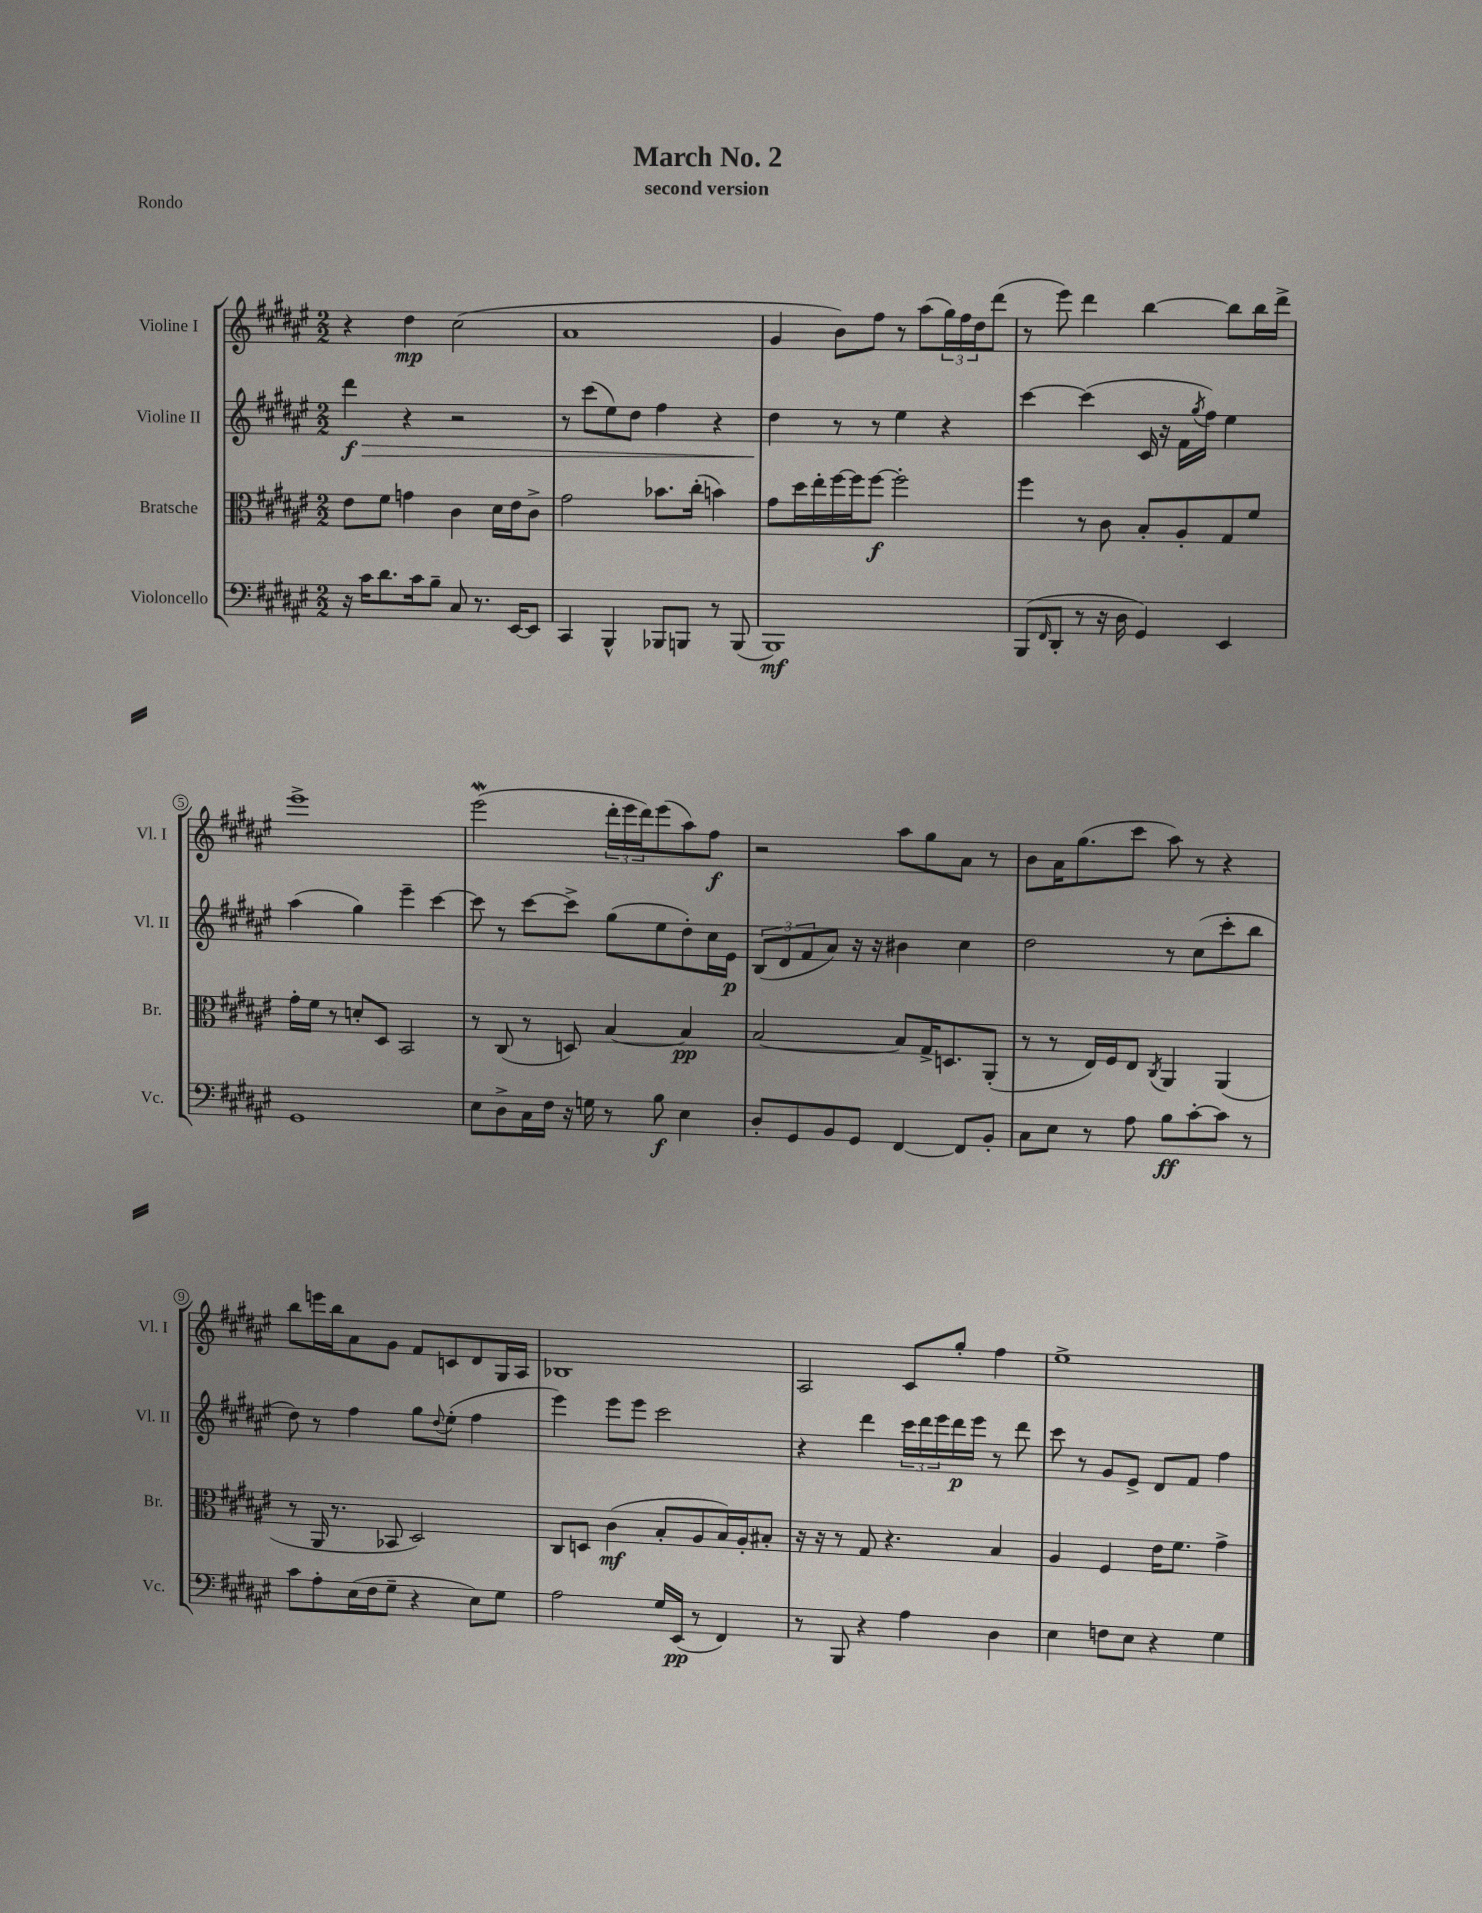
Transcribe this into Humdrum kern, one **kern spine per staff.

**kern	**kern	**kern	**kern
*staff4	*staff3	*staff2	*staff1
*clefF4	*clefC3	*clefG2	*clefG2
*k[f#c#g#d#a#e#]	*k[f#c#g#d#a#e#]	*k[f#c#g#d#a#e#]	*k[f#c#g#d#a#e#]
*M2/2	*M2/2	*M2/2	*M2/2
16r	8e#	4ddd#	4r
16c#	.	.	.
8.d#	8f#	.	.
.	4g	4r	4dd#
16c#	.	.	.
8B~	.	.	.
8C#	4c#	2r	(2cc#
8.r	.	.	.
.	16d#	.	.
[16EE#	16e#	.	.
8EE#]	8c#^	.	.
=	=	=	=
4CC#	2g#	8r	1a#
.	.	(8ccc#	.
4BBB^^	.	8ee#)	.
.	.	8dd#	.
8BBB-	8.b-	4ff#	.
8BBB	.	.	.
.	(16cc#'	.	.
8r	4b)	4r	.
(8BBB	.	.	.
=	=	=	=
1BBB)	8g#	4dd#	4g#
.	16dd#	.	.
.	16ee#'	.	.
.	[16ff#	8r	8b)
.	16ff#]	.	.
.	[8ff#	8r	8ff#
.	2ff#']	4ee#	8r
.	.	.	(8aa#
.	.	4r	24gg#)
.	.	.	24ff#
.	.	.	24dd#
.	.	.	(8ddd#
=	=	=	=
(8BBB	4ff#	[4ccc#	8r
16qqFF#	.	.	.
8DD#'	.	.	8eee#)
8r	8r	(4ccc#]	4ddd#
16r	8c#	.	.
16D#	.	.	.
4GG#)	8B'	16c#	[4bb
.	.	16r	.
.	8A#'	16f#	.
.	.	8qgg#	.
.	.	16ff#)	.
4EE#	8G#	4ee#	8bb]
.	8f#	.	16bb
.	.	.	16ddd#^
=	=	=	=
1GG#	16g#'	(4aa#	1eee#^
.	16f#	.	.
.	8r	.	.
.	8d'	4gg#)	.
.	8D#	.	.
.	2BB	4eee#~	.
.	.	[4ccc#	.
=	=	=	=
8E#	8r	8ccc#]	(2eee#
8D#^	(8C#	8r	.
16C#	8r	[8ccc#	.
16F#	.	.	.
16r	8D)	8ccc#^]	.
16G	.	.	.
8r	[4B	(8gg#	24ddd#'
.	.	.	24eee#
.	.	.	24ddd#)
8B	.	8ee#	(8eee#
4E#	4B]	8dd#')	8aa#)
.	.	16cc#	8ff#
.	.	16e#	.
=	=	=	=
8D#'	[2B	(12B	2r
.	.	12d#	.
8GG#	.	.	.
.	.	12f#	.
8BB	.	8a#)	.
8GG#	.	16r	.
.	.	16r	.
[4FF#	8B]	4b#	8aa#
.	16G#^	.	8gg#
.	8.D	.	.
8FF#]	.	4cc#	8a#
8BB'	(8AA#'	.	8r
=	=	=	=
8C#	8r	2dd#	8b
8E#	8r	.	16a#
.	.	.	(8.gg#
8r	16E#)	.	.
.	16F#	.	.
8A#	8E#	.	8ccc#
.	8qC#	.	.
8B	4AA#	8r	8aa#)
[8c#'	.	(8cc#	8r
8c#]	(4AA#	8ccc#'	4r
8r	.	8bb	.
=	=	=	=
8c#	8r	8dd#)	8bb
8A#'	16AA#	8r	16eee
.	8.r	.	16bb
(16E#	.	4ff#	8a#
16F#	.	.	.
8G#~	8BB-	.	8g#
4r	2D#)	8gg#	8f#
.	.	8qqdd#	.
.	.	(8ee#'	8c
8E#)	.	4ff#	8d#
8G#	.	.	16G#
.	.	.	16A#
=	=	=	=
2A#	8C#	4eee#)	1B-
.	8D	.	.
.	(4c#	8eee#	.
.	.	8eee#	.
16G#	8B'	2ccc#	.
(16EE#	.	.	.
8r	8A#	.	.
4FF#)	16B)	.	.
.	16A#'	.	.
.	8B#'	.	.
=	=	=	=
8r	16r	4r	2A#
.	16r	.	.
8BBB	8r	.	.
4r	8G#	4ddd#	.
.	4.r	.	.
4A#	.	24ccc#	8c#
.	.	24ddd#	.
.	.	24eee#	.
.	.	16ddd#	8gg#'
.	.	16eee#	.
4D#	4B	8r	4ff#
.	.	8ddd#	.
=	=	=	=
4E#	4A#	8ccc#	1ee#^
.	.	8r	.
8F	4F#	8g#	.
8E#	.	8e#^	.
4r	16e#	8d#	.
.	8.f#	.	.
.	.	8f#	.
4G#	4g#^	4ff#	.
==	==	==	==
*-	*-	*-	*-
